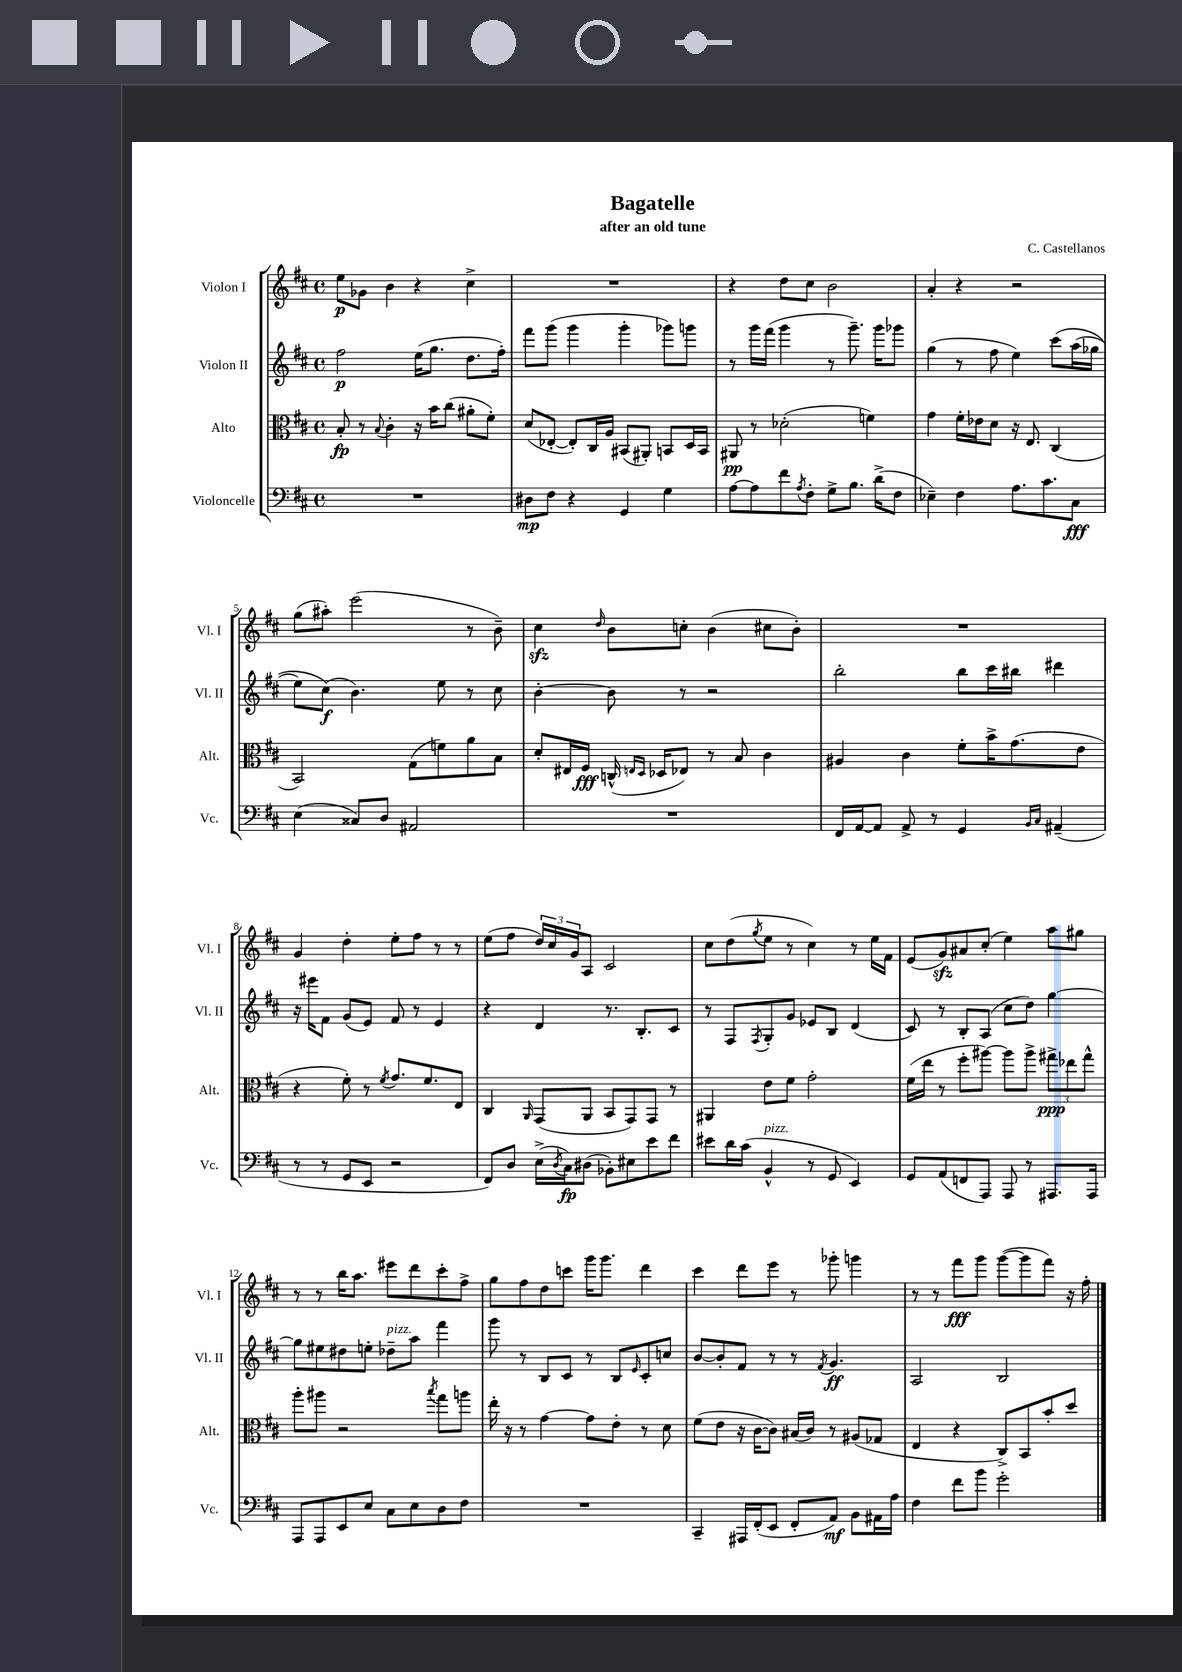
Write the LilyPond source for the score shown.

\header { title = "Bagatelle" composer = "C. Castellanos" subtitle = "after an old tune" }
<<
\new StaffGroup <<
\new Staff = "s0" \with { instrumentName = "Violon I" shortInstrumentName = "Vl. I" } {
    \clef treble \key d \major \defaultTimeSignature \time 4/4
    e''8\p ges'8 b'4 r4 cis''4-> |
    R1 |
    r4 d''8 cis''8 b'2 |
    a'4-. r4 r2 |
    g''8( ais''8-.) e'''2( r8 b'8--) |
    cis''4\sfz \grace { d''16 } b'8 c''8-. b'4( cis''8 b'8-.) |
    R1 |
    g'4 d''4-. e''8-. fis''8 r8 r8 |
    e''8( fis''8 \tuplet 3/2 { d''16) cis''16 g'16 } a8 cis'2 |
    cis''8 d''8( \acciaccatura { g''8 } e''8 r8 cis''4) r8 e''16 fis'16 |
    e'8( g'8\sfz) ais'8 cis''8-.( e''4) a''8 gis''8 |
    r8 r8 b''16 a''8. eis'''8 d'''8 cis'''8-. fis''8-> |
    g''8 fis''8 d''8 c'''8 g'''16 g'''8. d'''4 |
    cis'''4 d'''8 e'''8 r8 ges'''8-. g'''4 |
    r8 r8 fis'''8\fff g'''8 g'''8~( g'''8 fis'''8) r16 fis''16-. \bar "|." |
}
\new Staff = "s1" \with { instrumentName = "Violon II" shortInstrumentName = "Vl. II" } {
    \clef treble \key d \major \defaultTimeSignature \time 4/4
    fis''2\p e''16( g''8. d''8. fis''16-.) |
    fis'''8 g'''8( g'''4 g'''4-. ges'''8) g'''8 |
    r8 g'''16 fis'''16( g'''4 r8 g'''8.--) g'''16 ges'''8 |
    g''4( r8 fis''8 e''4) cis'''8\( a''16( ges''16 |
    e''8) cis''8\f(\) b'4.) e''8 r8 cis''8 |
    b'4~-. b'8 r8 r2 |
    b''2-. b''8 cis'''16 bis''16 dis'''4 |
    r16 eis'''16 fis'8 g'8( e'8) fis'8 r8 e'4 |
    r4 d'4 r8. b8.-. cis'8 |
    r8 fis8 \acciaccatura { fis8 } g8-. g'8 ees'8 b8 d'4( |
    cis'8) r8 b8-. a8( cis''8 d''8) g''4~ |
    g''8 eis''8 dis''8 e''8-. des''8--^\markup { \italic "pizz." } a''8 fis'''4 |
    g'''8 r8 b8 cis'8 r8 b8 \grace { e'16 } cis'8-. c''8 |
    b'8~ b'8-. fis'8 r8 r8 \acciaccatura { fis'8 } g'4.\ff |
    a2 b2 \bar "|." |
}
\new Staff = "s2" \with { instrumentName = "Alto" shortInstrumentName = "Alt." } {
    \clef alto \key d \major \defaultTimeSignature \time 4/4
    b8-.\fp r8 \appoggiatura { b8 } cis'4-. r16 b'16 cis''8( ais'8-. fis'8-.) |
    d'8( ees8~-. ees8-.) cis16 a16 bis,8( ais,8-.) b,8 d16 b,16 |
    ais,8\pp r8 des'2-.( f'4) |
    g'4 fis'16-. ees'16 d'8 r16 e8. cis4( |
    b,2) g8( f'8) a'8 b8 |
    d'8-. eis16 fis16\fff c16-^( \grace { e16 d16 } des16 ees8) r8 b8 cis'4 |
    ais4 cis'4 fis'8-. b'16-> g'8.( e'8 |
    r4 fis'8-.) r8 \acciaccatura { fis'8 } g'8. fis'8. e8 |
    cis4 \grace { a,16 } g,8( a,8 b,8 g,8) g,8 r8 |
    ais,4 e'8 fis'8 g'2-. |
    fis'16( e''16 r8 fis''8-. ais''8~) ais''8 ais''8-> \tuplet 3/2 { gis''8->\ppp ees''8 gis''8-^ } |
    a''8-. ais''8 r2 \acciaccatura { b''8 } g''8 a''8 |
    e''16-. r16 r8 g'4~ g'8 e'8-. r8 d'8 |
    fis'8( e'8 r16 cis'16~ cis'8) bis16( cis'16) r8 ais8( ges8 |
    e4 r4 cis8->) b,8 b'8-. d''8 \bar "|." |
}
\new Staff = "s3" \with { instrumentName = "Violoncelle" shortInstrumentName = "Vc." } {
    \clef bass \key d \major \defaultTimeSignature \time 4/4
    R1 |
    dis8\mp fis8 r4 g,4 g4 |
    a8~ a8 fis'8 \acciaccatura { a8 } fis8-. g8-> b8. d'16->( fis8 |
    ees4--) fis4 a8. cis'8. cis8\fff |
    e4( cisis8) d8 ais,2 |
    R1 |
    fis,16 a,16~ a,8 a,8-> r8 g,4 \grace { b,16 cis16 } ais,4--( |
    r8 r8 g,8 e,8 r2 |
    fis,8) d8 e16->( \acciaccatura { d8 } cis16\fp) dis8( bes,8-.) eis8 e'8 fis'8 |
    eis'8 d'16 cis'16( b,4-^^\markup { \italic "pizz." } r8 g,8 e,4) |
    g,8 a,8( f,8 a,,8) a,,8 r8 ais,,8. ais,,16 |
    a,,8 a,,8 e,8 e8 cis8 e8 d8 fis8 |
    R1 |
    cis,4-- ais,,16 fis,16-.( e,8 fis,8-. a,8\mf) b,8 ais,16 a16 |
    fis4 fis'8 b'8 g'2-. \bar "|." |
}
>>
>>
